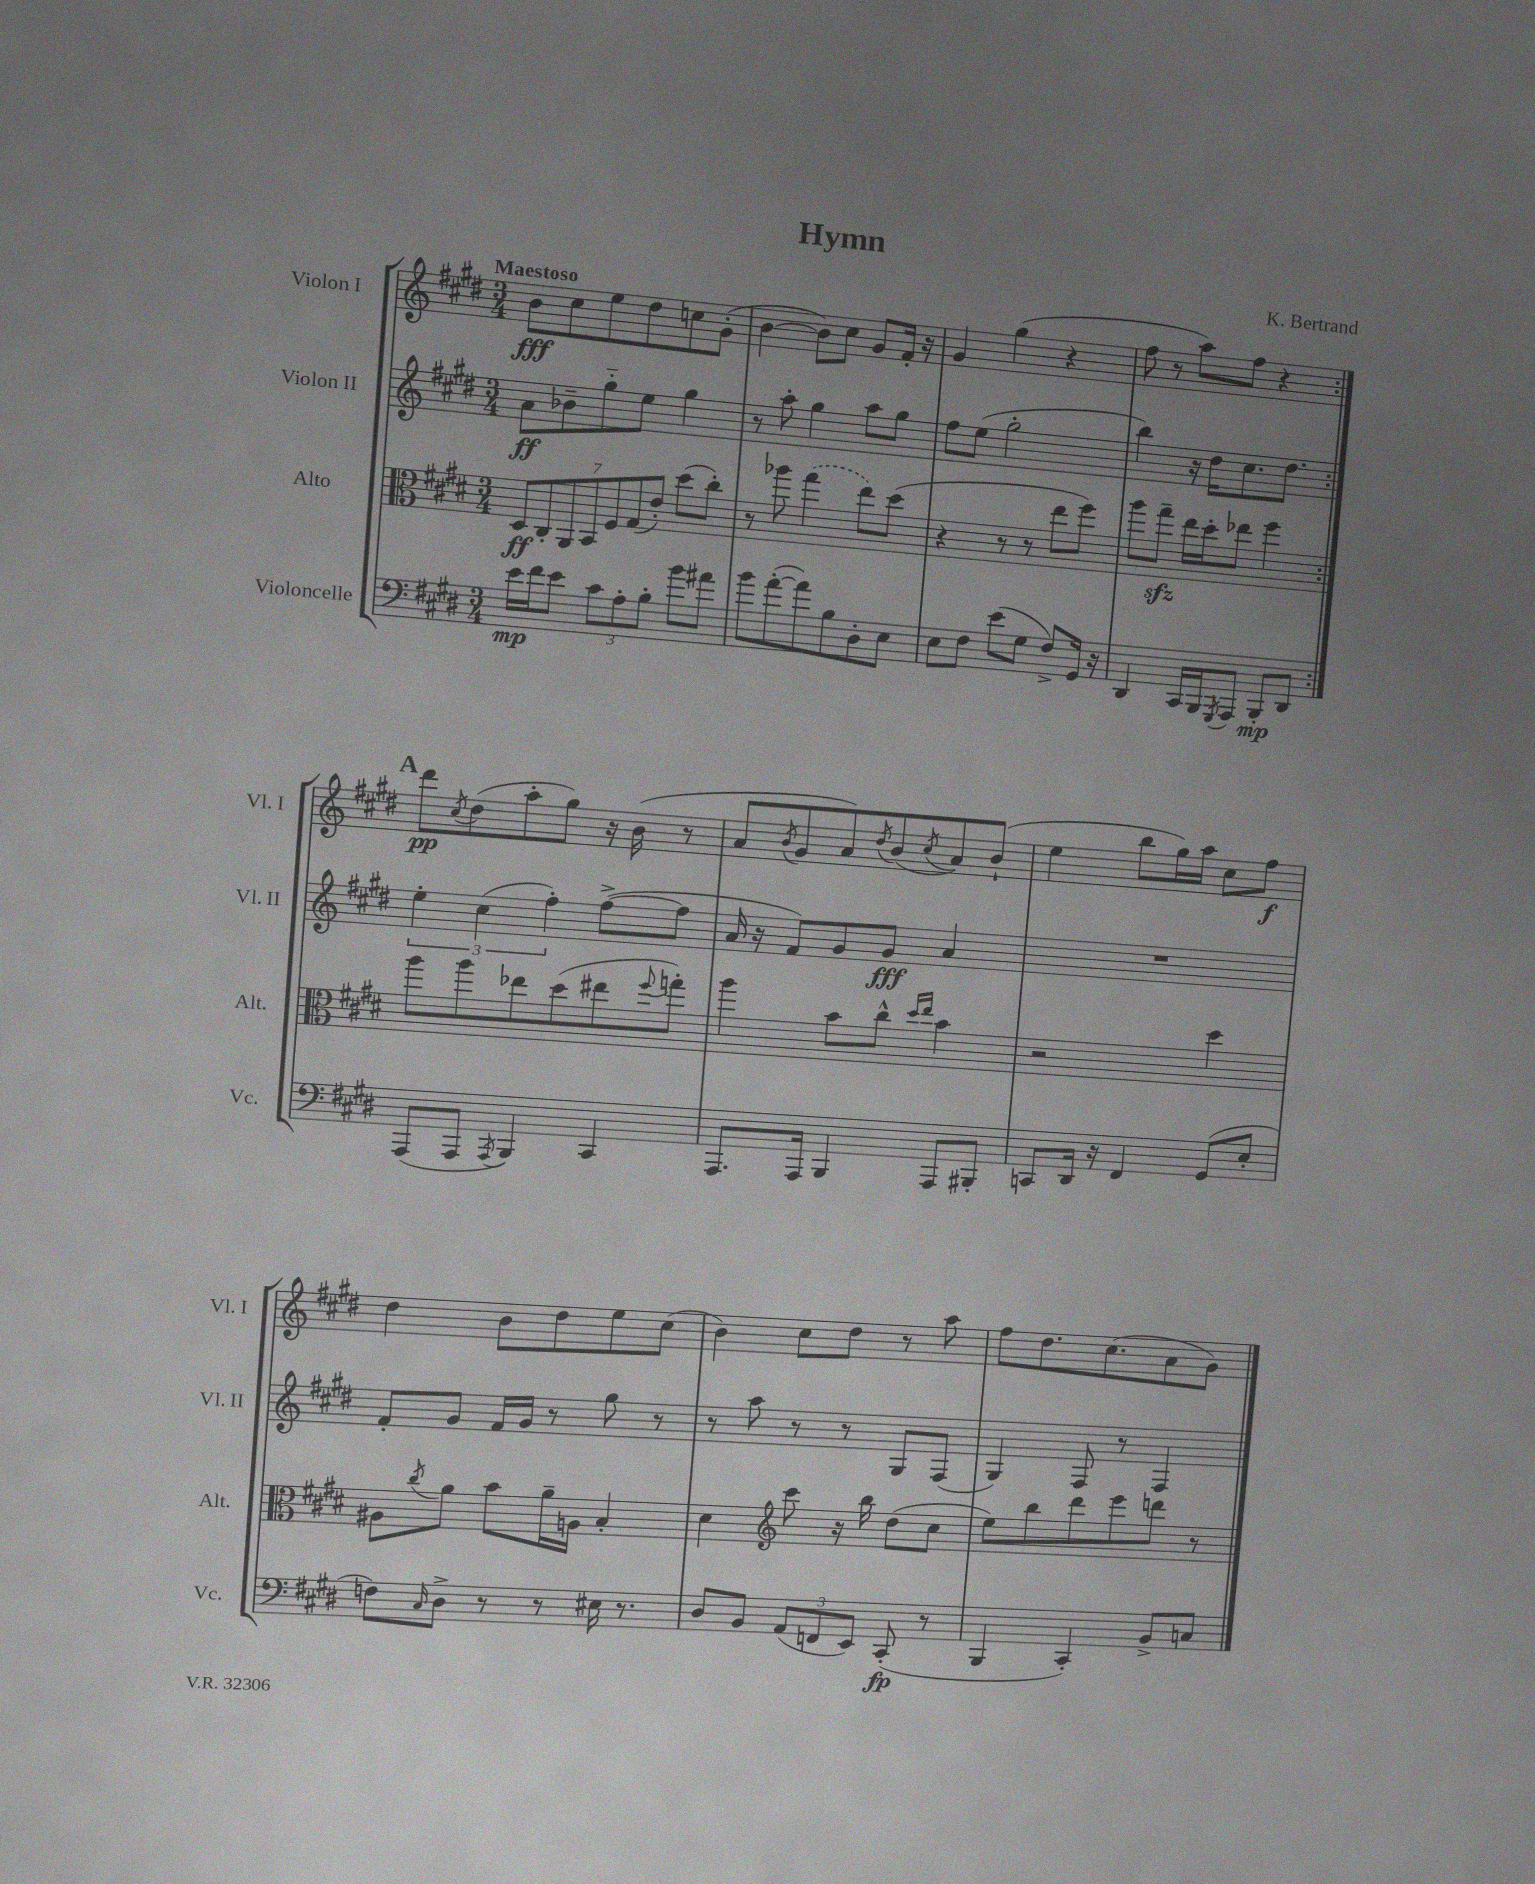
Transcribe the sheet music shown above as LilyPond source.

\header { title = "Hymn" composer = "K. Bertrand" }
<<
\new StaffGroup <<
\new Staff = "s0" \with { instrumentName = "Violon I" shortInstrumentName = "Vl. I" } {
    \clef treble \key e \major \numericTimeSignature \time 3/4 \tempo "Maestoso"
    \repeat volta 2 { b'8\fff cis''8 e''8 dis''8 c''8 gis'8-.( |
    b'4~ b'8) cis''8 gis'8 fis'16-. r16 |
    gis'4 gis''4( r4 |
    fis''8 r8 a''8) fis''8 r4 | }
    \mark \markup { \bold "A" } dis'''8\pp \acciaccatura { cis''8 } dis''8( a''8-. gis''8) r16 b'16( r8 |
    a'8 \acciaccatura { b'8 } gis'8 a'8) \acciaccatura { dis''8 } b'8( \acciaccatura { cis''8 } a'8) b'8-!( |
    e''4 b''8 gis''16) a''16 cis''8 fis''8\f |
    dis''4 b'8 dis''8 e''8 cis''8( |
    b'4) cis''8 dis''8 r8 a''8 |
    fis''8 dis''8. cis''8.( a'8 gis'8) \bar "|." |
}
\new Staff = "s1" \with { instrumentName = "Violon II" shortInstrumentName = "Vl. II" } {
    \clef treble \key e \major \numericTimeSignature \time 3/4
    \repeat volta 2 { a'8\ff bes'8-- gis''8-_ e''8 gis''4 |
    r8 a''8-. gis''4 a''8 gis''8 |
    fis''8 e''8( gis''2-. |
    b''4) r16 dis''16 cis''8. dis''8. | }
    \mark \markup { \bold "A" } \tuplet 3/2 { e''4-. cis''4( fis''4-.) } fis''8~->( fis''8 |
    a'16 r16 fis'8) gis'8 gis'8\fff a'4 |
    R2. |
    fis'8-. gis'8 fis'16 gis'16 r8 gis''8 r8 |
    r8 a''8 r8 r8 gis8 fis8( |
    gis4) fis8 r8 fis4 \bar "|." |
}
\new Staff = "s2" \with { instrumentName = "Alto" shortInstrumentName = "Alt." } {
    \clef alto \key e \major \numericTimeSignature \time 3/4
    \repeat volta 2 { \tuplet 7/4 { dis8\ff cis8-. a,8 b,8 fis8 gis8( e'8-.) } dis''8( cis''8-.) |
    r8 aes''8 \once \slurDashed gis''4( e''8) dis''8( |
    r4 r8 r8 e''8 fis''8) |
    a''8 gis''8--\sfz e''16 dis''16-. ees''8 fis''4 | }
    \mark \markup { \bold "A" } a''8 a''8 ees''8 dis''8( eis''8 \appoggiatura { fis''8 } g''8-.) |
    a''4 b'8 cis''8-^ \grace { dis''16 e''16 } b'4 |
    r2 dis''4 |
    ais8 \acciaccatura { cis''8 } a'8 b'8 a'16-- a16 b4-. |
    dis'4 \clef treble cis'''8 r16 b''16 dis''8( cis''8 |
    e''8) b''8 dis'''8 e'''8 d'''8 r8 \bar "|." |
}
\new Staff = "s3" \with { instrumentName = "Violoncelle" shortInstrumentName = "Vc." } {
    \clef bass \key e \major \numericTimeSignature \time 3/4
    \repeat volta 2 { e'16\mp fis'16 e'8 \tuplet 3/2 { cis'8 a8-. b8-. } b'8 ais'8 |
    b'8 a'8~-.( a'8) b8 dis8-. e8 |
    e8 fis8 e'8( gis8 fis8->) gis,16 r16 |
    dis,4 cis,16 b,,16 \acciaccatura { gis,,8 } a,,8 b,,8-.\mp dis,8 | }
    \mark \markup { \bold "A" } a,,8( a,,8 \acciaccatura { a,,8 } b,,4) cis,4 |
    a,,8. a,,16 b,,4 a,,8 bis,,8-. |
    c,8 dis,16 r16 fis,4 gis,8( e8-. |
    f8) \grace { cis16 } dis8-> r8 r8 eis16 r8. |
    dis8 b,8 \tuplet 3/2 { a,8( f,8 e,8) } cis,8-.\fp( r8 |
    b,,4 cis,4-.) b,8-> c8 \bar "|." |
}
>>
>>
\layout { \context { \Score \remove "Bar_number_engraver" } }
